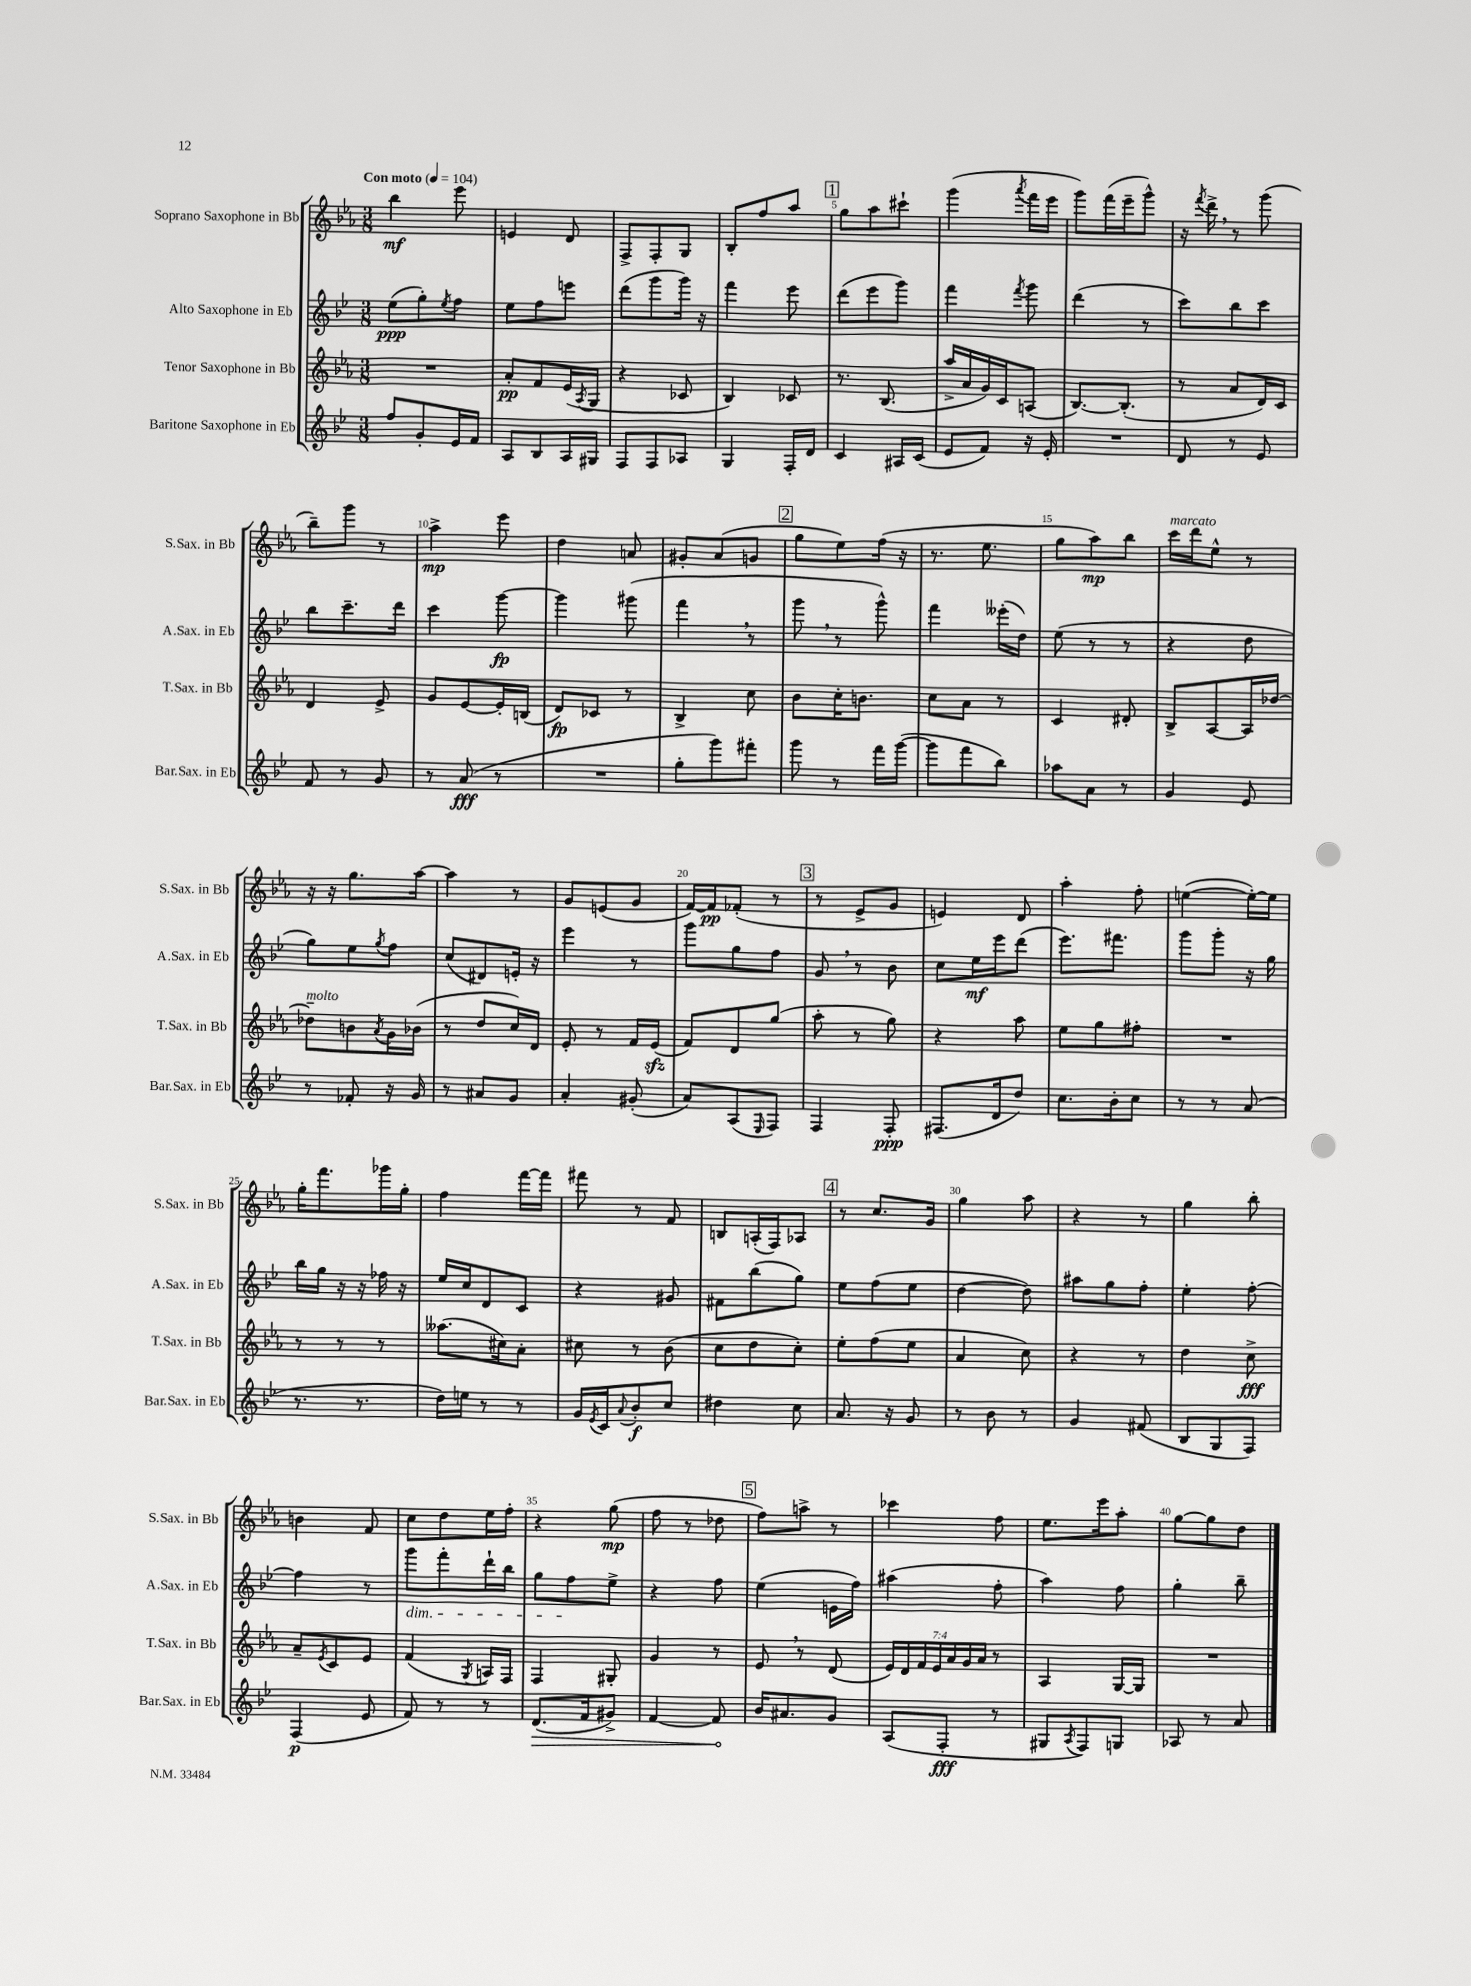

**kern	**kern	**kern	**kern
*staff4	*staff3	*staff2	*staff1
*clefG2	*clefG2	*clefG2	*clefG2
*k[b-e-]	*k[b-e-a-]	*k[b-e-]	*k[b-e-a-]
*M3/8	*M3/8	*M3/8	*M3/8
*MM104	*MM104	*MM104	*MM104
8ff	4.r	(8ee-	4bb-
8g'	.	8gg')	.
.	.	8qee-	.
16e-	.	8ff	8eee-
16f	.	.	.
=	=	=	=
8A	8a-'	8ee-	4e
8B-	8f	8ff	.
16A	(16e-	8eee	8d
.	8qA-	.	.
16G#	16G	.	.
=	=	=	=
8F	4r	(8ddd	8F^
8F	.	8ggg	8F'
8A-	8c-	16ggg)	8G
.	.	16r	.
=	=	=	=
4G	4B-)	4fff	8B-'
.	.	.	8ff
16F'	8c-	8eee-	8aa-
16d	.	.	.
=	=	=	=
4c	8.r	(8ddd	8gg
.	.	8eee-	8aa-
.	(8.B-	.	.
16A#	.	8ggg)	8ccc#`
(16c	.	.	.
=	=	=	=
8e-	16aa-^	4fff	(4ggg
.	16a-	.	.
8f)	16g)	.	.
.	16c	.	.
.	.	8qfff	8qaaa-
16r	(8A	8ggg	16fff
16e-'	.	.	16eee-
=	=	=	=
4.r	[8.B-)	(4ddd	8ggg)
.	.	.	(16fff
.	(8.B-']	.	16eee-~
.	.	8r	8ggg^^)
=	=	=	=
8d	8r	8ccc)	16r
.	.	.	8qfff
.	.	.	16ddd^
8r	8a-	8bb-	8r
8e-	16d)	8ccc	(8ggg
.	16c	.	.
=	=	=	=
8f	4d	8bb-	8bb-~)
8r	.	8.ccc~	8ggg
8g	8e-^	.	8r
.	.	16ddd	.
=	=	=	=
8r	8g	4ccc	4aa-^
(8a	[8e-	.	.
8r	16e-']	[8ggg	8eee-
.	(16B	.	.
=	=	=	=
4.r	8d)	4ggg]	4dd
.	8c-	.	.
.	8r	(8ggg#	8a
=	=	=	=
8gg'	4B-^	4fff	8g#'
8ggg)	.	.	(8a-
8fff#'	8cc	8r	8g
=	=	=	=
8ggg	8b-	8ggg	8gg
8r	16cc'	8r	8ee-)
.	8.b	.	.
16fff	.	8ggg^^)	(16ff
([16ggg	.	.	16r
=	=	=	=
8ggg]	8cc	4fff	8.r
8fff	8a-	.	.
.	.	.	8.ee-
8bb-)	8r	(16eee--'	.
.	.	16dd)	.
=	=	=	=
8aa-	4c	(8ee-	8gg
8a	.	8r	8aa-)
8r	8d#'	8r	8bb-
=	=	=	=
4g	8B-^	4r	16ccc
.	.	.	16ddd
.	[8A-	.	8ee-^^
8e-	16A-]	8dd	8r
.	[16dd-	.	.
=	=	=	=
8r	8dd-~]	8gg)	16r
.	.	.	16r
8f-'	8b	8ee-	8.gg
.	8qa-	8qgg	.
16r	16g	8ff	.
16g	(16b-	.	[16aa-
=	=	=	=
8r	8r	(8cc	4aa-]
8a#	8dd	8d#)	.
8g	16cc)	16e'	8r
.	16d	16r	.
=	=	=	=
4a'	8e-'	4eee-	8g
.	8r	.	(8e
(8g#'	16f	8r	8g
.	(16e-	.	.
=	=	=	=
8a)	8f)	8ggg	[16f)
.	.	.	16f]
(8A	8d	8gg	(8f-'
16qqE-	.	.	.
8F)	(8gg	8ff	8r
=	=	=	=
4F	8aa-'	8g	8r
.	8r	8r	8e-^
8F'	8gg)	8b-	8g
=	=	=	=
(8.F#	4r	8cc	4e)
.	.	16ee-	.
16d	.	16eee-	.
8dd)	8aa-	(8ddd	8d
=	=	=	=
8.cc	8ee-	8.eee-)	4aa-'
.	8gg	.	.
16b-'	.	8.fff#	.
8cc	8ff#'	.	8ff'
=	=	=	=
8r	4.r	8ggg	([4ee
8r	.	8ggg'	.
(8a	.	16r	16ee'_)
.	.	16gg	16ee]
=	=	=	=
8.r	8r	16bb-	16gg'
.	.	16gg	8.fff
.	8r	16r	.
8.r	.	16r	.
.	8r	16ff-	16ggg-
.	.	16r	16gg'
=	=	=	=
16dd)	(8.aa--	16ee-	4ff
16ee	.	16cc	.
8r	.	8d	.
.	16cc#)	.	.
8r	8a-'	8c	[16fff
.	.	.	16fff]
=	=	=	=
16g	8cc#	4r	8fff#
8qe-	.	.	.
16c	.	.	.
8qqa	.	.	.
8b-'	8r	.	8r
8cc	(8b-	8g#	8f
=	=	=	=
4dd#	8cc	8f#	8B
.	8dd	(8bb-	(16A'
.	.	.	16F)
8cc	8cc')	8gg)	8A-
=	=	=	=
8.a	8ee-'	8ee-	8r
.	(8ff	(8ff	8.cc
16r	.	.	.
8g	8ee-	8ee-	.
.	.	.	16g
=	=	=	=
8r	4a-	[4dd	4gg
8b-	.	.	.
8r	8cc)	8dd])	8aa-
=	=	=	=
4g	4r	8aa#	4r
.	.	8gg	.
(8f#	8r	8ff'	8r
=	=	=	=
8B-	4dd	4ee-'	4gg
8G	.	.	.
8F)	8cc^	[8ff'	8bb-'
=	=	=	=
(4F	8a-~	4ff]	4b
.	8qe-	.	.
.	8c	.	.
8e-	8e-	8r	8f
=	=	=	=
8f)	(4f	8ggg	8cc
8r	.	8fff'	8dd
.	8qG	.	.
8r	16A)	16ddd`	16ee-
.	16F	16bb-	16ff'
=	=	=	=
(8.d	4F	8gg	4r
.	.	8ff	.
16f	.	.	.
8g#^)	8G#'	8ee-^	(8gg
=	=	=	=
[4f	4g	4r	8ff
.	.	.	8r
8f]	8r	8ff	8dd-
=	=	=	=
16b-	8e-	(4ee-	8ff)
8.a#	.	.	.
.	8r	.	8aa^
8g	(8d	16e	8r
.	.	16ff)	.
=	=	=	=
(8A	28e-)	(4aa#	4ccc-
.	28d	.	.
.	28f	.	.
.	28e-	.	.
8F'	.	.	.
.	28a-	.	.
.	28g	.	.
.	28a-	.	.
8r	8r	8ff'	8ff
=	=	=	=
8G#	4A-	4aa)	8.ee-
8qA	.	.	.
8F)	.	.	.
.	.	.	16eee-
8G	[16G	8ff	8aa-'
.	16G]	.	.
=	=	=	=
8A-	4.r	4gg'	[8gg
8r	.	.	8gg]
8a	.	8bb-~	8dd
==	==	==	==
*-	*-	*-	*-
